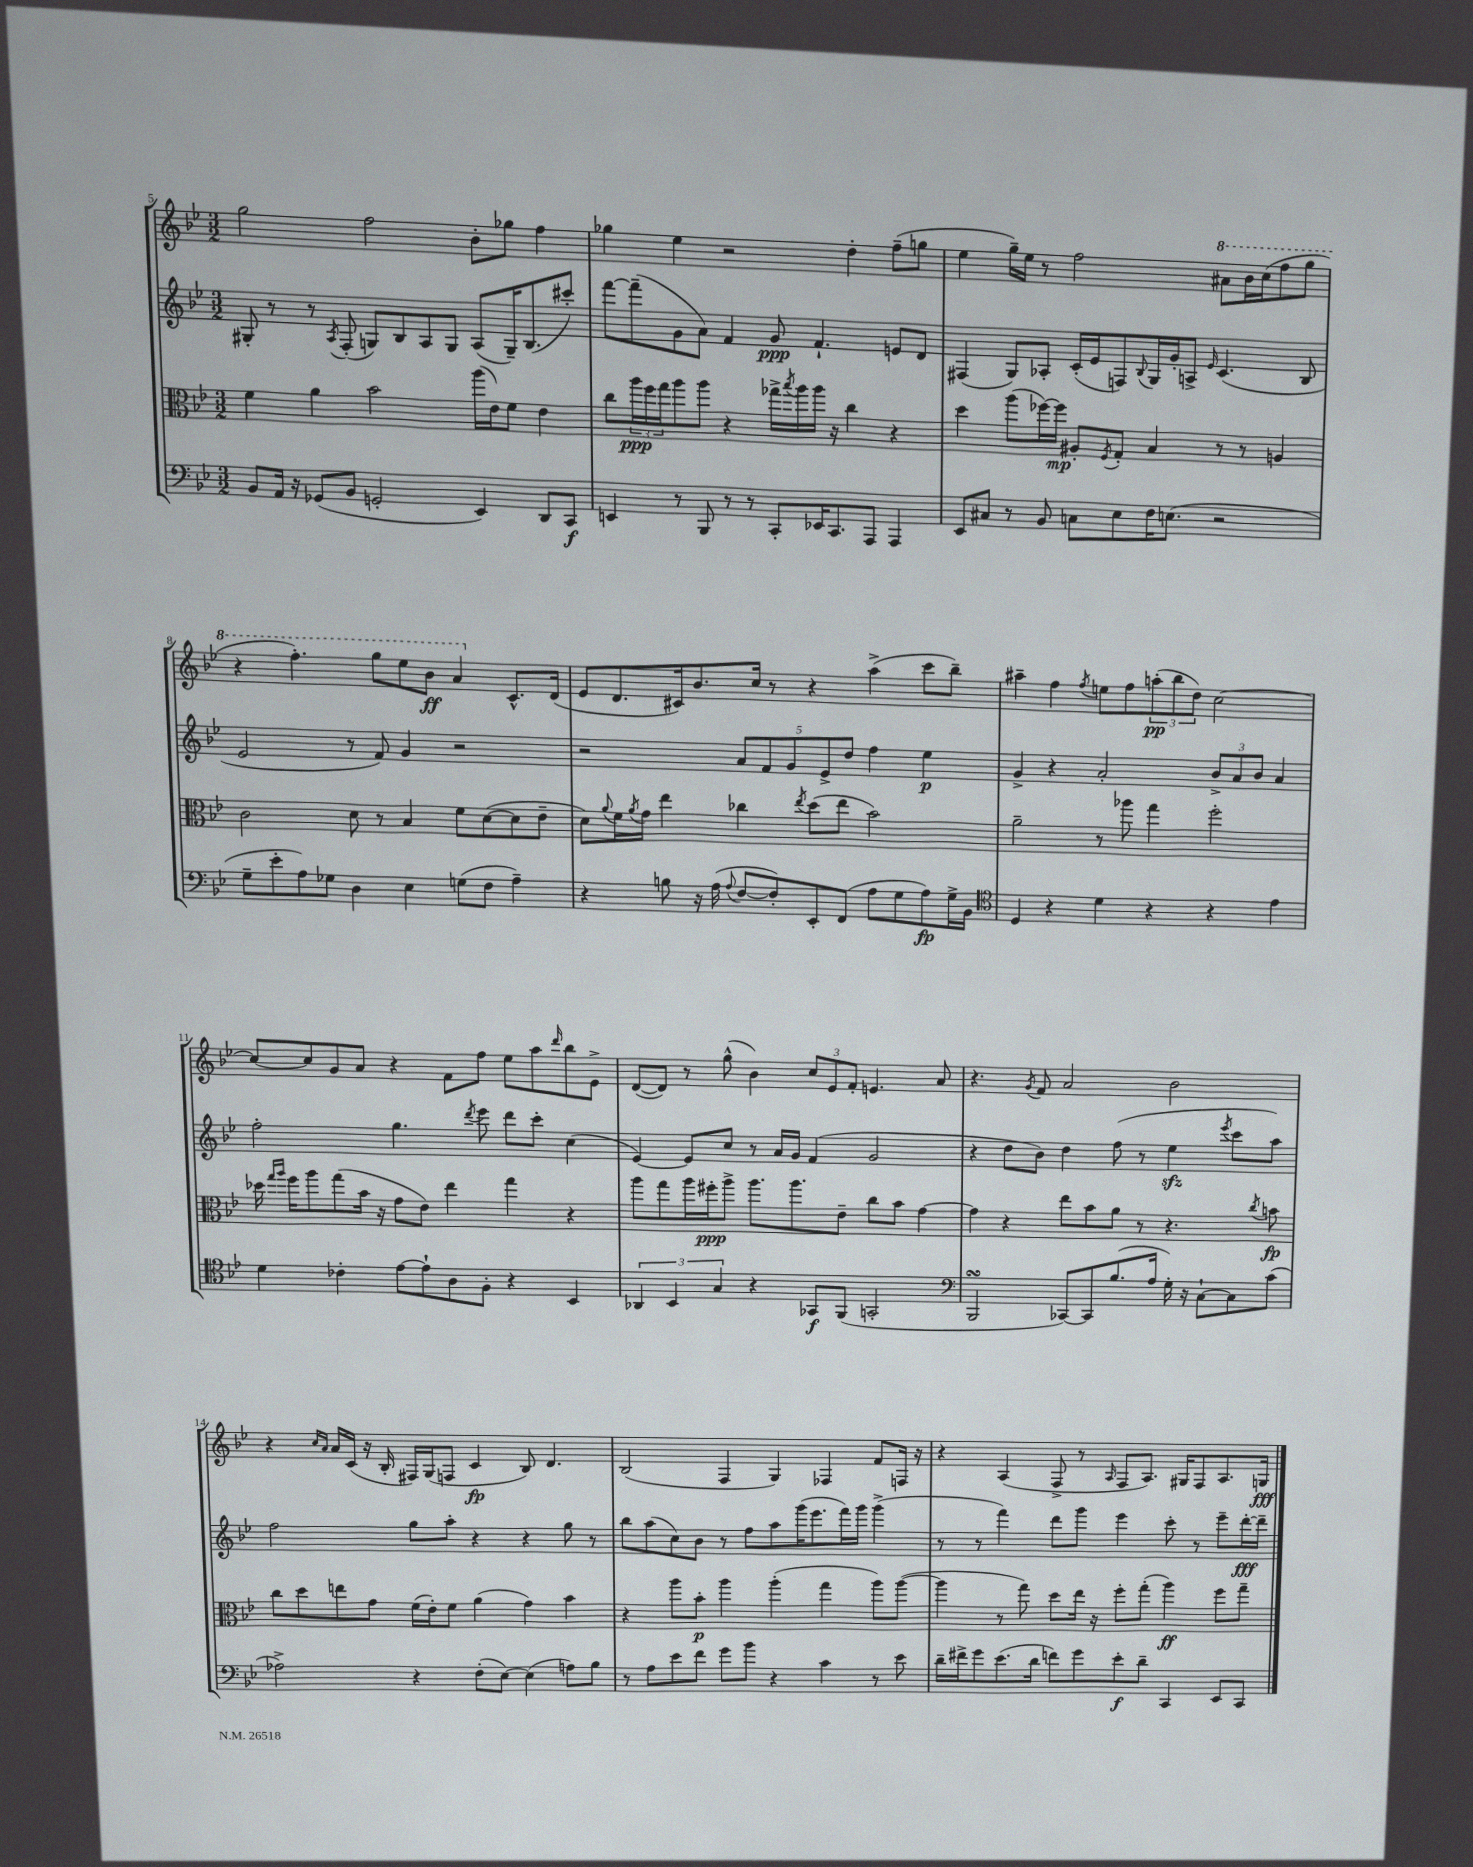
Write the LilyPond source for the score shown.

<<
\new StaffGroup <<
\new Staff = "s0" {
    \clef treble \key bes \major \numericTimeSignature \time 3/2
    g''2 f''2 bes'8-. ges''8 f''4 |
    ges''4 ees''4 r2 d''4-. f''8--( g''8 |
    ees''4 g''16--) ees''16 r8 f''2 \ottava #1 ais''8 bes''16 c'''16( f'''8 g'''8 |
    r4 f'''4.-.) g'''8 ees'''8 bes''8\ff a''4 \ottava #0 c'8.-^ d'16( |
    ees'8 d'8. cis'16) bes'8. c''16 r8 r4 a''4->( c'''8 bes''8--) |
    ais''4-- f''4 \acciaccatura { f''8 } e''8 f''8 \tuplet 3/2 { a''8-.\pp( bes''8 d''8) } c''2~ |
    c''8~ c''8 g'8 a'8 r4 f'8 f''8 ees''8 a''8 \grace { d'''16 } bes''8 ees'8-> |
    d'8~( d'8) r8 g''8-^( bes'4) \tuplet 3/2 { c''8 ees'8 f'8-. } e'4. a'8 |
    r4. \acciaccatura { g'8 } f'8 a'2 bes'2 |
    r4 \grace { c''16 a'16 } a'16 c'16( r16 bes16-. fis16) g16( f8 c'4\fp bes8) d'4. |
    bes2( f4 g4) fes4 f'8 f16 r16 |
    r4 a4( f8-> r8 \grace { a16 } f8 a8.) gis16 f8 a8. g16\fff \bar "|." |
}
\new Staff = "s1" {
    \clef treble \key bes \major \numericTimeSignature \time 3/2
    gis8-. r8 r8 \acciaccatura { a8 } f8-.( g8) bes8 a8 g8 a8( g16--) bes8.( cis'''8-.) |
    f'''8~ f'''8--( g'8 a'8) f'4 g'8\ppp f'4.-! e'8 d'8 |
    fis4( g8) aes8-. c'16-.( ees'16 f8) \appoggiatura { bes8 } g16 g'16-. a8-> \grace { ees'16 } c'4.( bes8 |
    ees'2 r8 f'8) g'4 r2 |
    r2 \tuplet 5/4 { a'8 f'8 g'8 ees'8-> d''8 } f''4 ees''4\p |
    g'4-> r4 a'2-. \tuplet 3/2 { bes'8-> a'8 bes'8 } a'4 |
    f''2-. g''4. \acciaccatura { d'''8 } ees'''8 d'''8 c'''8-. c''4( |
    ees'4~) ees'8 c''8 r8 a'16 g'16 f'4( g'2 |
    r4 d''8 bes'8) d''4 f''8( r8 ees''4\sfz \acciaccatura { ees'''8 } c'''8 a''8) |
    f''2 g''8 a''8-. r4 r4 g''8 r8 |
    bes''8 a''8( c''8) bes'8 r8 f''8 a''8 g'''16( ees'''8. f'''16) g'''16 g'''4->( |
    r8 r8 f'''4) d'''8 g'''8 ees'''4 c'''8-. r8 ees'''8-- d'''16~-.\fff d'''16-- \bar "|." |
}
\new Staff = "s2" {
    \clef alto \key bes \major \numericTimeSignature \time 3/2
    f'4 a'4 bes'2 a''16( ees'16) f'8 ees'4 |
    c''8 \tuplet 3/2 { a''16\ppp f''16 g''16 } a''8 a''8 r4 ges''16-> \acciaccatura { bes''8 } a''16 a''16 r16 c''4 r4 |
    d''4 a''8( fes''16~) fes''16\mp ais8-. \acciaccatura { f8 } g8-. bes4 r8 r8 a4 |
    c'2 d'8 r8 bes4 f'8 d'8~( d'8 ees'8-- |
    d'8) \appoggiatura { a'8 } f'16 \acciaccatura { a'8 } g'16 ees''4 ces''4 \acciaccatura { ees''8 } d''8( ees''8 bes'2) |
    a'2-- r8 aes''8 g''4 f''2-. |
    des''16 \grace { g''16 a''16 } f''16 a''8 g''8( bes'16 r16 g'8 ees'8) ees''4 g''4 r4 |
    a''8 g''8 a''16 fis''16-.\ppp a''8-> a''8. a''8. ees'8-- c''8 bes'8 g'4~ |
    g'4 r4 ees''8 bes'8 a'8 r8 r4. \acciaccatura { c''8 } b'8\fp |
    c''8 d''8 e''8 g'8 f'16( ees'16-.) f'8 a'4( g'4) bes'4 |
    r4 a''8 bes'8-.\p a''4 a''4-.( g''4 a''8) a''8~( |
    a''4 r8 g''8) d''8 ees''16 r16 f''8-. g''8-.( a''4\ff) f''8 g''8-- \bar "|." |
}
\new Staff = "s3" {
    \clef bass \key bes \major \numericTimeSignature \time 3/2
    bes,8 a,16 r16 ges,8( bes,8 g,2-. ees,4) d,8 c,8\f |
    e,4 r8 bes,,8 r8 r8 c,8-. ees,16 c,8. a,,8 a,,4 |
    ees,8 cis8 r8 bes,8 c8 ees8 f16 e8.( r2 |
    g8-- ees'8-. a8) ges8 d4 ees4 g8( f8 a4--) |
    r4 b8 r16 a16( \appoggiatura { a8 } f8~ f8-.) ees,8-. f,8( a8 g8 a8\fp) g16-> bes,16 |
    \clef tenor d4 r4 d'4 r4 r4 ees'4 |
    d'4 ces'4-. ees'8~ ees'8-! a8 f8-. r4 bes,4 |
    \tuplet 3/2 { aes,4 bes,4 g4 } r4 ges,8\f f,8( g,2-. |
    \clef bass bes,,2\turn ces,8~) ces,8 bes8.( a16 g16-.) r16 c8~-! c8 c'8( |
    aes2->) r4 f8-.( ees8~) ees4( a8) bes8 |
    r8 a8 ees'8 f'8 g'8 bes'8 r4 c'4 r8 ees'8 |
    d'16-- fis'16-> g'8 ees'8.( d'16 f'8) g'8 ees'8-.\f d'8-- c,4 ees,8 c,8 \bar "|." |
}
>>
>>
\layout { \context { \Score currentBarNumber = #5 } }
